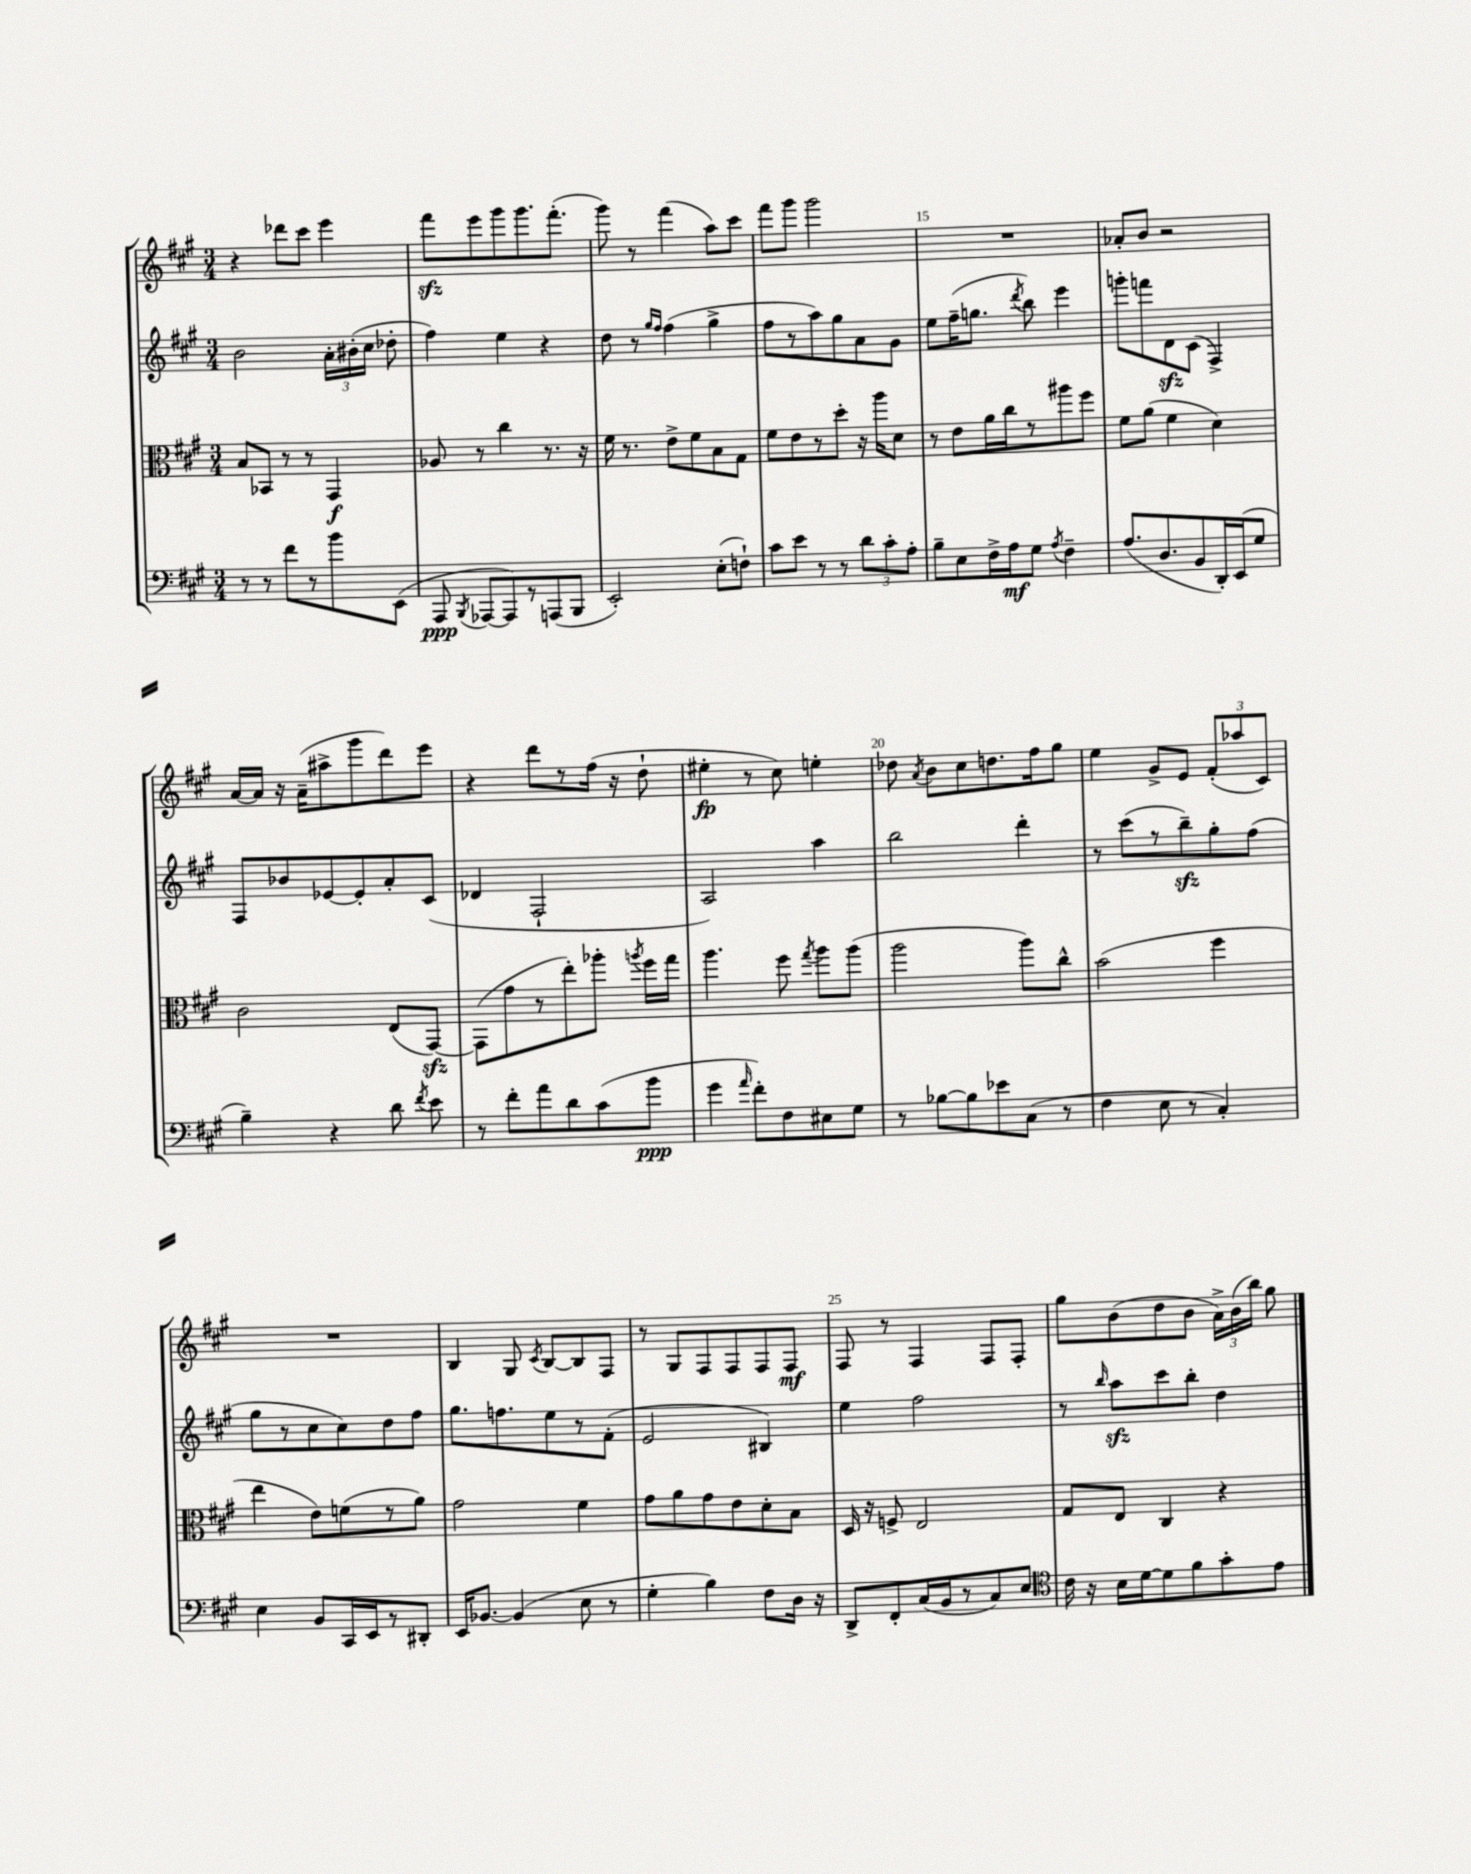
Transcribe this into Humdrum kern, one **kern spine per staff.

**kern	**kern	**kern	**kern
*staff4	*staff3	*staff2	*staff1
*clefF4	*clefC3	*clefG2	*clefG2
*k[f#c#g#]	*k[f#c#g#]	*k[f#c#g#]	*k[f#c#g#]
*M3/4	*M3/4	*M3/4	*M3/4
8r	8B	2b	4r
8r	8BB-	.	.
8f#	8r	.	8ddd-
8r	8r	.	8ccc#
8b	4GG#	24a'	4eee
.	.	(24b#'	.
.	.	24cc#	.
(8EE	.	8dd-'	.
=	=	=	=
8AAA	8A-	4ff#)	8fff#
8qBBB	.	.	.
[8AAA-	8r	.	8eee
8AAA-])	4cc#	4ee	8ggg#
8r	.	.	8.ggg#
(8AAA	8.r	4r	.
.	.	.	(8.fff#'
8BBB	.	.	.
.	16r	.	.
=	=	=	=
2EE')	16f#	8dd	8ggg#)
.	8.r	.	.
.	.	8r	8r
.	.	16qqgg#	.
.	.	16qqff#	.
.	8e^	(4ff#	(4fff#
.	8f#	.	.
(8E'	8B	4gg#^	8aa)
8F`)	8G#	.	8ccc#
=	=	=	=
8c#	8f#	8ff#	8fff#
8e	8e	8r	8ggg#
8r	8r	8aa)	2ggg#
8r	8dd'	8gg#	.
12d	16r	8a	.
.	16aa	.	.
12c#'	.	.	.
.	8d	8g#	.
12A'	.	.	.
=	=	=	=
8B~	8r	8ee	2.r
8E	8e	(16ff#~	.
.	.	8.gg	.
16F#^	16a	.	.
16A	16cc#	.	.
.	.	8qddd	.
8G#	8r	8bb)	.
8qA	.	.	.
4F#~	8aa#	4eee	.
.	8ff#	.	.
=	=	=	=
(8.A	8f#	8ggg'	8a-'
.	(8a	8fff	8b
8.D	.	.	.
.	4f#	8d	2r
8BB	.	(8c#	.
16DD')	4d)	4F#^)	.
(16EE	.	.	.
8G#	.	.	.
=	=	=	=
4B~)	2c#	8F#	[16a
.	.	.	16a]
.	.	8b-	16r
.	.	.	(16a~
4r	.	[8e-	8aa#^
.	.	8e-']	8ggg#
8d	(8E	8a'	8ddd)
8qf#	.	.	.
8e	[8GG#)	(8c#	8eee
=	=	=	=
8r	(8GG#]	4d-	4r
8f#'	8g#	.	.
8a	8r	2F#`	8ddd
8d	8ee')	.	8r
(8c#	8aa-'	.	(16ff#
.	.	.	16r
.	8qaa	.	.
8b	16ff#	.	8dd`
.	16gg#	.	.
=	=	=	=
4g#	4.aa	2A)	4ee#'
16qqa	.	.	.
8f#')	.	.	8r
8F#	8ff#	.	8cc#)
.	8qgg#	.	.
8E#	8aa	4aa	4ee'
8G#	(8aa	.	.
=	=	=	=
8r	2aa	2bb	8dd-
.	.	.	8qa
[8B-	.	.	8b
8B-]	.	.	8cc#
8e-	.	.	8.dd
(8C#	8aa)	4ddd'	.
.	.	.	16ff#
8r	8cc#^^	.	8gg#
=	=	=	=
4F#	(2b	8r	4ee
.	.	(8ccc#	.
8E	.	8r	8g#^
8r	.	8bb~)	8e
4C#')	4ff#	8gg#'	(12f#'
.	.	.	12aa-
.	.	(8ff#	.
.	.	.	12c#)
=	=	=	=
4E	4ee	8gg#	2.r
.	.	8r	.
8BB	8e)	8cc#	.
16CC#	(8f	8cc#)	.
16EE	.	.	.
8r	8r	8dd	.
8DD#'	8a)	8ff#	.
=	=	=	=
16EE	2g#	8.gg#	4B
[8.BB-	.	.	.
.	.	8.ff	.
(4BB-]	.	.	8G#
.	.	.	8qc#
.	.	8ee	[8B
8E	4f#	8r	8B]
8r	.	(8f#'	8F#
=	=	=	=
4G#'	8g#	2e	8r
.	8a	.	8G#
4B)	8g#	.	8F#
.	8e	.	8F#
8F#	8d'	4B#)	8F#
16D	8B	.	8F#
16r	.	.	.
=	=	=	=
8DD^	16D	4ee	8F#
.	16r	.	.
8FF#'	8F^	.	8r
(16C#	2E	2ff#	4F#
16BB	.	.	.
8r	.	.	.
8C#)	.	.	8F#
8E	.	.	8F#'
=	=	=	=
*clefC4	*	*	*
16c#	8G#	8r	8gg#
16r	.	.	.
.	.	16qqbb	.
16B	8E	8aa	(8b
[16d	.	.	.
8d]	4C#	8ccc#	8dd
8f#	.	8bb'	8b
8g#'	4r	4dd	24a^)
.	.	.	(24b
.	.	.	24bb)
8e	.	.	8gg#
==	==	==	==
*-	*-	*-	*-
